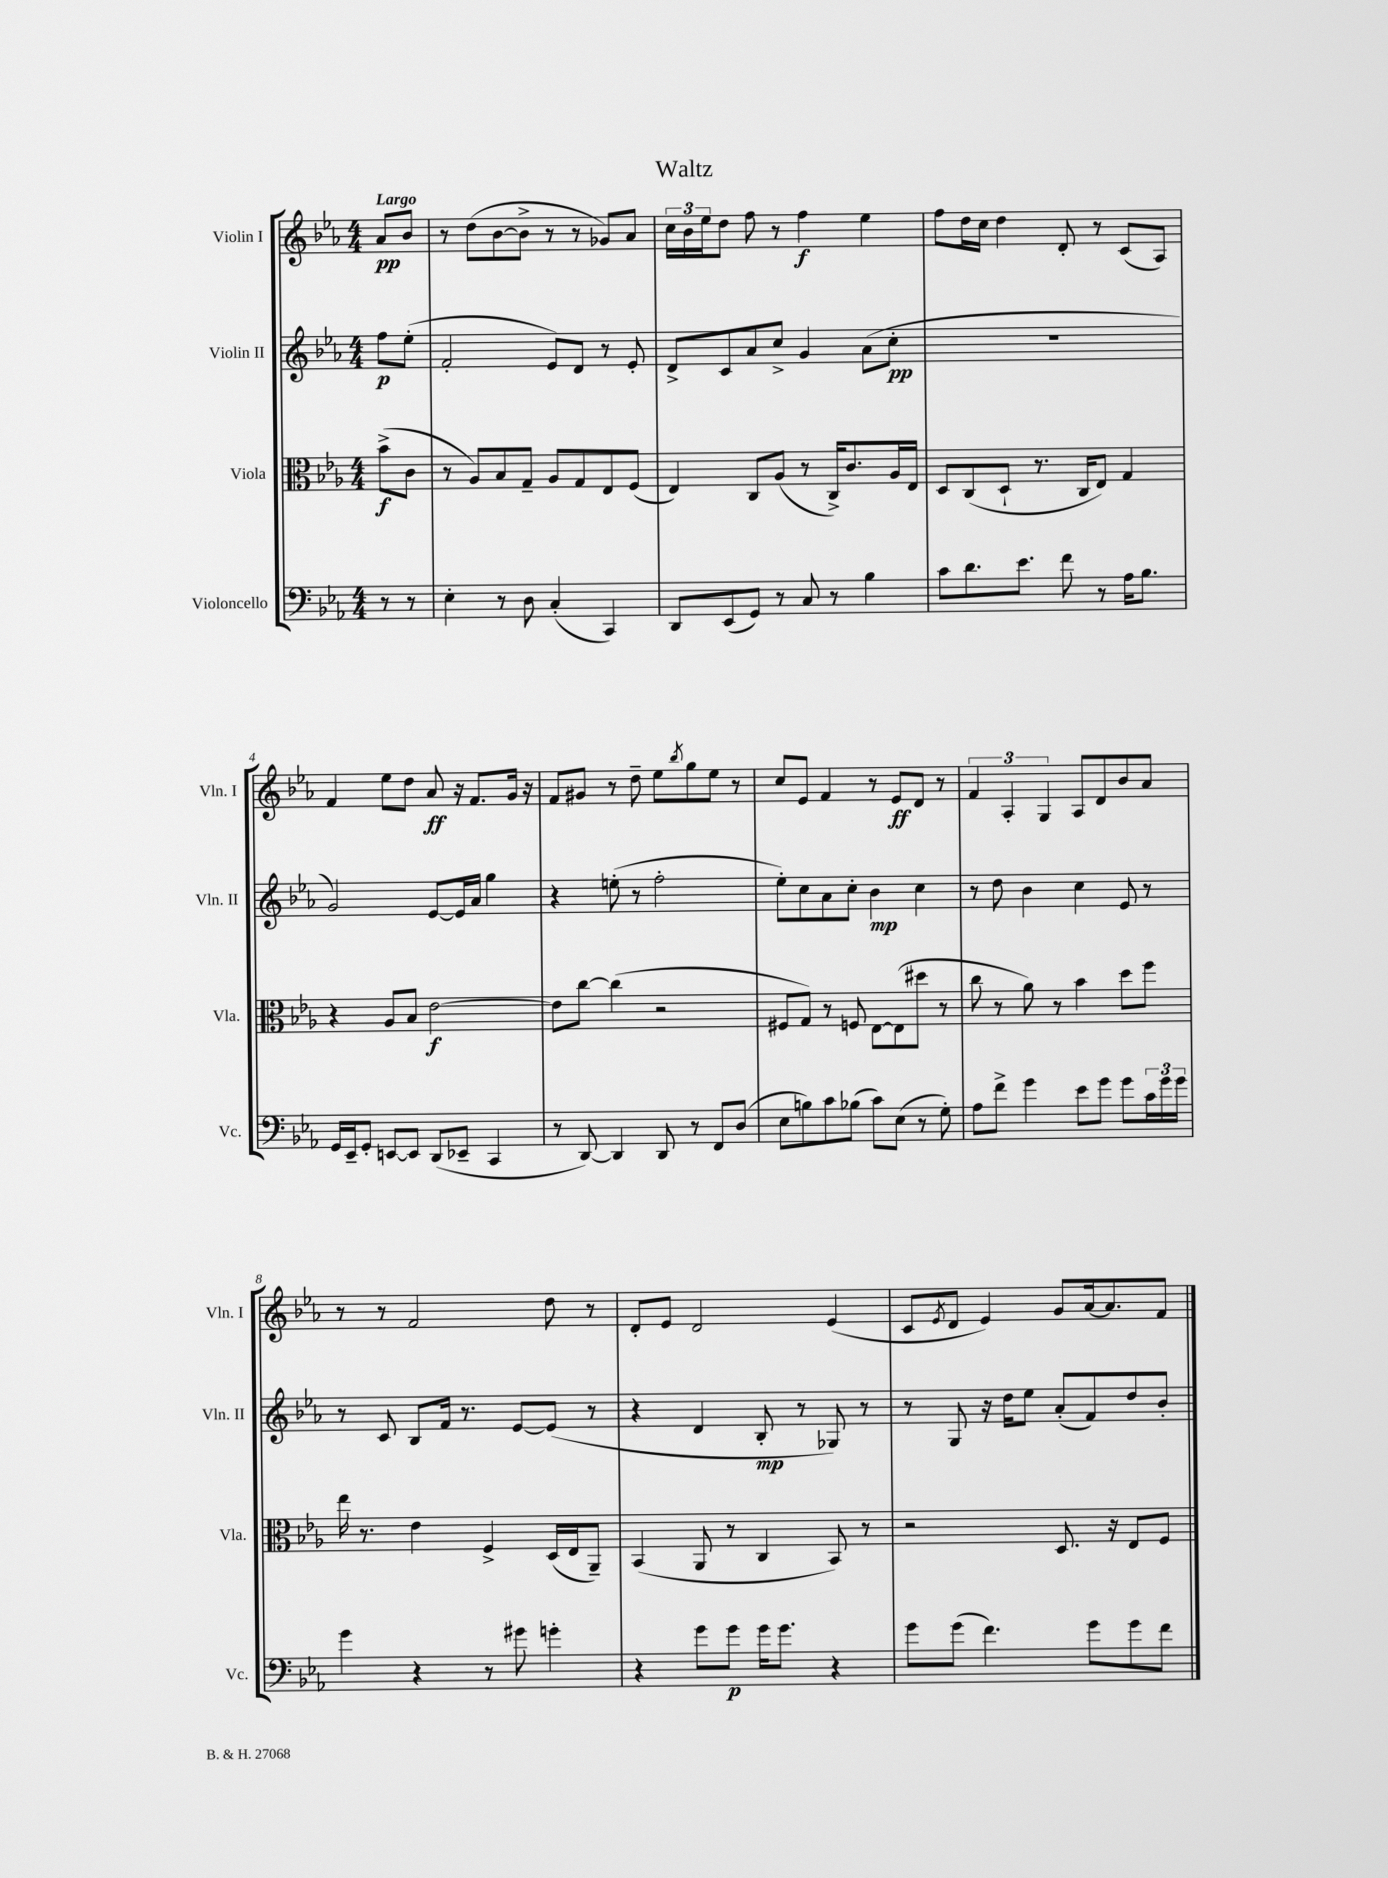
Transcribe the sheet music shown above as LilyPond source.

\header { title = "Waltz" }
<<
\new StaffGroup <<
\new Staff = "s0" \with { instrumentName = "Violin I" shortInstrumentName = "Vln. I" } {
    \clef treble \key ees \major \numericTimeSignature \time 4/4 \partial 4 \tempo "Largo"
    aes'8\pp bes'8 |
    r8 d''8( bes'8~ bes'8-> r8 r8 ges'8) aes'8 |
    \tuplet 3/2 { c''16 bes'16 ees''16 } d''8 f''8 r8 f''4\f ees''4 |
    f''8 d''16 c''16 d''4 d'8-. r8 c'8( aes8) |
    f'4 ees''8 d''8 aes'8\ff r16 f'8. g'16 r16 |
    f'8 gis'8 r8 d''8-- ees''8 \acciaccatura { bes''8 } g''8 ees''8 r8 |
    c''8 ees'8 f'4 r8 ees'8\ff d'8 r8 |
    \tuplet 3/2 { f'4 aes4-. g4 } aes8 d'8 bes'8 aes'8 |
    r8 r8 f'2 d''8 r8 |
    d'8-. ees'8 d'2 ees'4( |
    c'8 \acciaccatura { ees'8 } d'8 ees'4) g'8 aes'16~ aes'8. f'8 \bar "|." |
}
\new Staff = "s1" \with { instrumentName = "Violin II" shortInstrumentName = "Vln. II" } {
    \clef treble \key ees \major \numericTimeSignature \time 4/4 \partial 4
    f''8\p ees''8-.( |
    f'2-. ees'8) d'8 r8 ees'8-. |
    d'8-> c'8 aes'8 c''8-> g'4 aes'8( c''8-.\pp |
    R1 |
    g'2) ees'8~ ees'16 aes'16 g''4 |
    r4 e''8-.( r8 f''2-. |
    ees''8-.) c''8 aes'8 c''8-. bes'4\mp c''4 |
    r8 d''8 bes'4 c''4 ees'8 r8 |
    r8 c'8 bes8 f'16 r8. ees'8~ ees'8( r8 |
    r4 d'4 bes8-.\mp r8 ges8) r8 |
    r8 g8 r16 d''16 ees''8 aes'8-.( f'8) d''8 bes'8-. \bar "|." |
}
\new Staff = "s2" \with { instrumentName = "Viola" shortInstrumentName = "Vla." } {
    \clef alto \key ees \major \numericTimeSignature \time 4/4 \partial 4
    bes'8->\f( c'8 |
    r8 aes8) bes8 g8-- aes8 g8 ees8 f8( |
    ees4) c8 aes8( r8 c16->) c'8. aes16 ees16 |
    d8 c8( d8-! r8. c16 ees8) g4 |
    r4 aes8 bes8 ees'2~\f |
    ees'8 c''8~ c''4( r2 |
    fis8 g8) r8 f8 ees8~ ees8( dis''8 r8 |
    c''8 r8 aes'8) r8 bes'4 d''8 f''8 |
    ees''16 r8. ees'4 f4-> d16( ees16 aes,8--) |
    bes,4( aes,8 r8 c4 bes,8) r8 |
    r2 d8. r16 ees8 f8 \bar "|." |
}
\new Staff = "s3" \with { instrumentName = "Violoncello" shortInstrumentName = "Vc." } {
    \clef bass \key ees \major \numericTimeSignature \time 4/4 \partial 4
    r8 r8 |
    ees4-. r8 d8 c4-.( c,4) |
    d,8 ees,8( g,8) r8 c8 r8 bes4 |
    c'8 d'8. ees'8. f'8 r8 aes16 bes8. |
    g,16 ees,16-- g,8-. e,8~ e,8 d,8( ees,8-- c,4 |
    r8 d,8~) d,4 d,8 r8 f,8 d8( |
    ees8 b8) c'8 bes8( c'8) ees8( r8 g8-.) |
    aes8 f'8-> g'4 ees'8 g'8 g'8 \tuplet 3/2 { c'16 g'16 g'16 } |
    g'4 r4 r8 gis'8 g'4-. |
    r4 g'8 g'8\p g'16 g'8. r4 |
    g'8 g'8( f'4.) g'8 g'8 f'8 \bar "|." |
}
>>
>>
